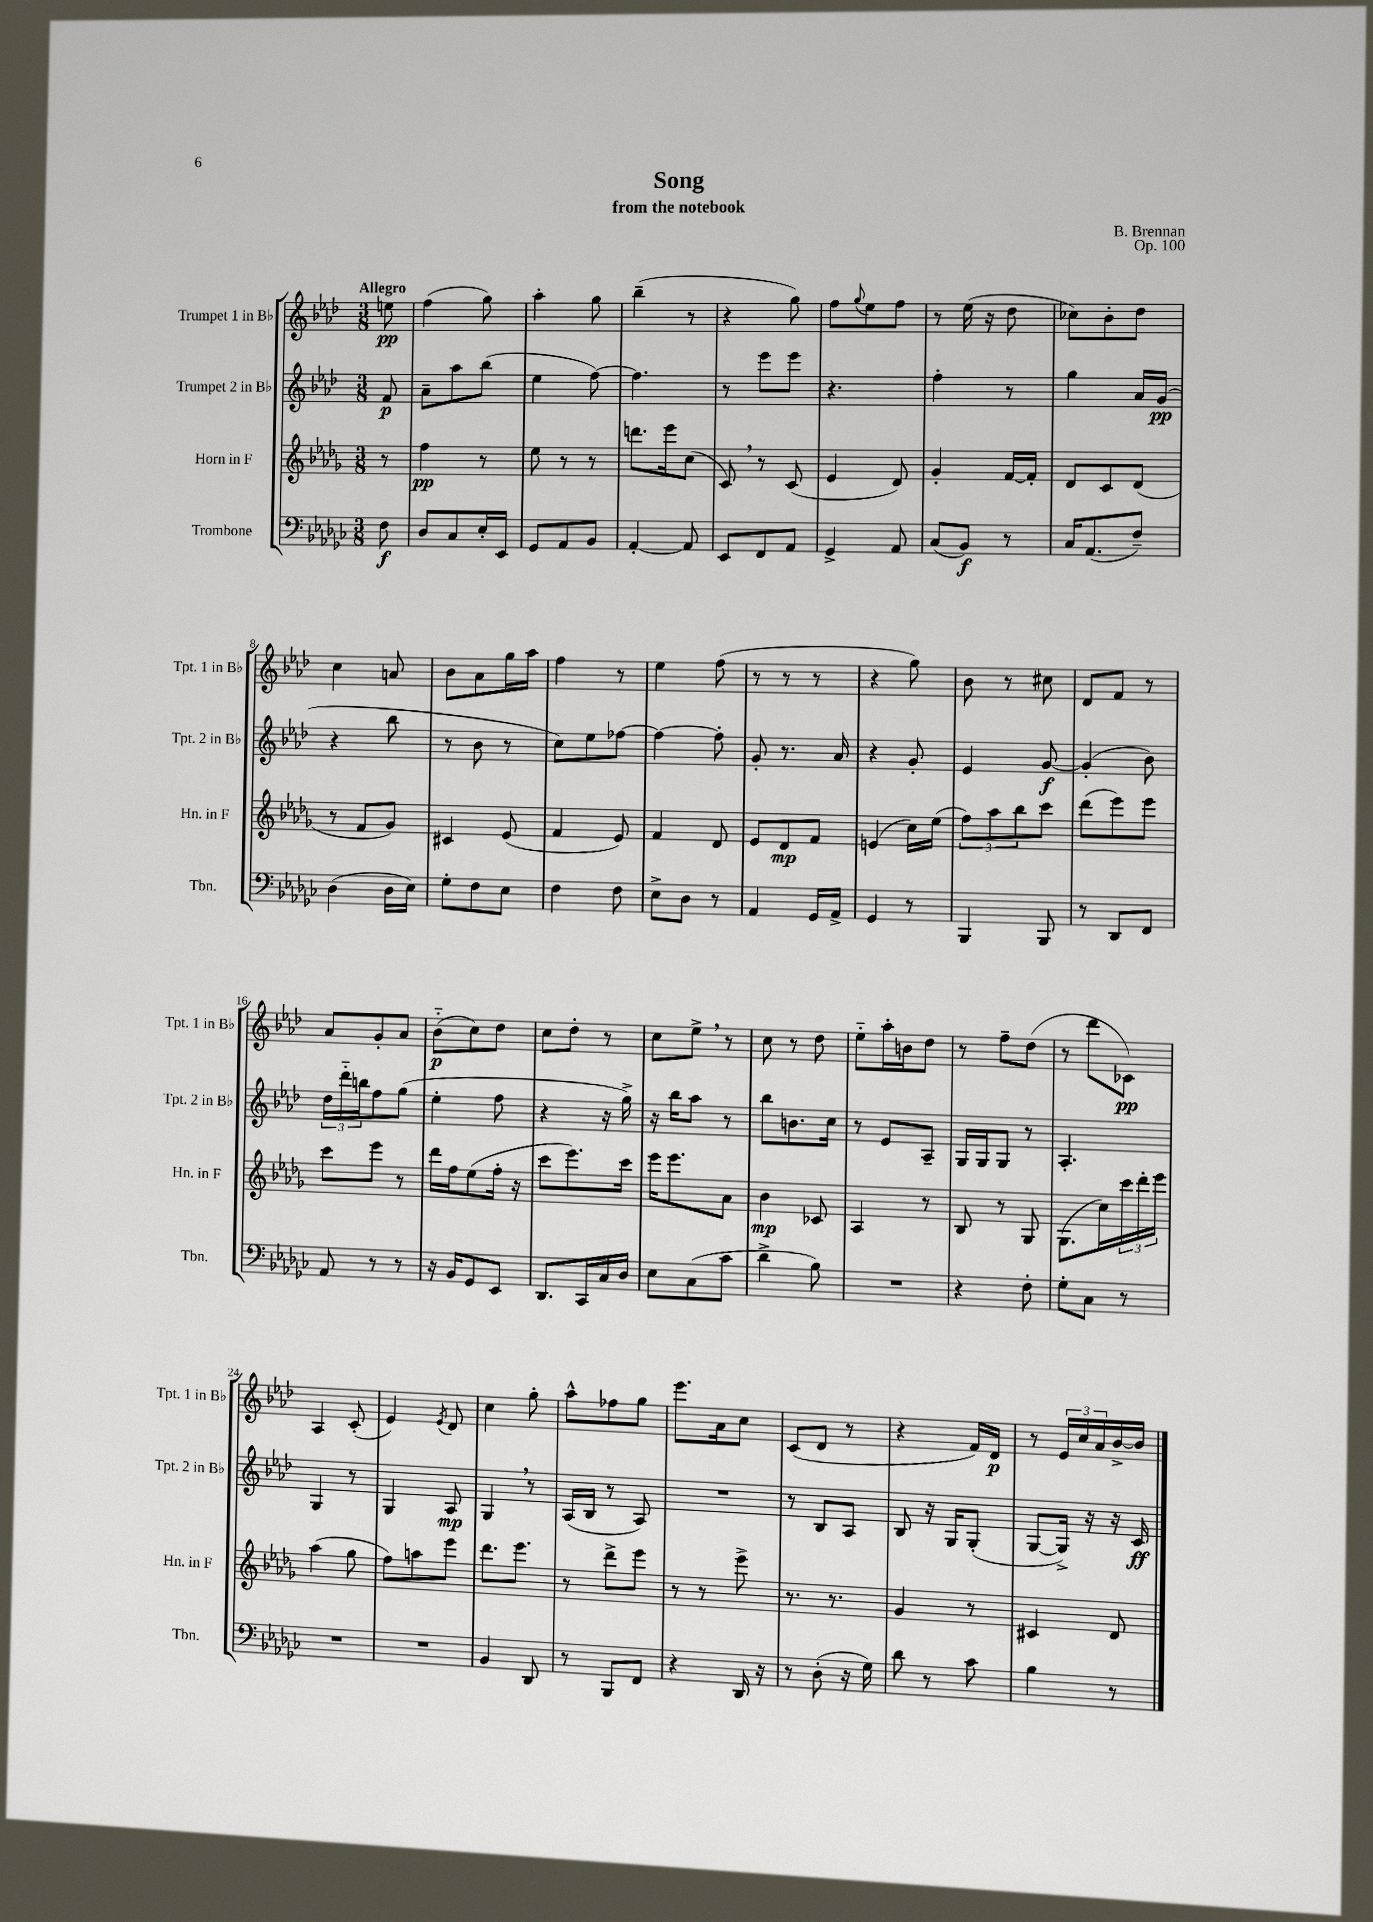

**kern	**dynam	**kern	**dynam	**kern	**dynam	**kern	**dynam
*part4	*part4	*part3	*part3	*part2	*part2	*part1	*part1
*staff4	*staff4	*staff3	*staff3	*staff2	*staff2	*staff1	*staff1
*I"Trombone	*	*I"Horn in F	*	*I"Trumpet 2 in B♭	*	*I"Trumpet 1 in B♭	*
*I'Tbn.	*	*I'Hn. in F	*	*I'Tpt. 2 in B♭	*	*I'Tpt. 1 in B♭	*
*clefF4	*	*clefG2	*	*clefG2	*	*clefG2	*
*k[b-e-a-d-g-c-]	*	*k[b-e-a-d-g-]	*	*k[b-e-a-d-]	*	*k[b-e-a-d-]	*
*M3/8	*	*M3/8	*	*M3/8	*	*M3/8	*
=	=	=	=	=	=	=	=
!	!	!	!	!	!	!LO:TX:a:B:t=Allegro	!
8F\	f	8r	.	8f/	p	8een\	pp
=1	=1	=1	=1	=1	=1	=1	=1
8D-/L	.	4ff\	pp	8a-~\L	.	(4ff\	.
8C-/	.	.	.	8aa-\	.	.	.
16E-'/L	.	8r	.	(8bb-\J	.	8gg\)	.
16EE-/JJ	.	.	.	.	.	.	.
=2	=2	=2	=2	=2	=2	=2	=2
8GG-/L	.	8ee-\	.	4ee-\	.	4aa-'\	.
8AA-/	.	8r	.	.	.	.	.
8BB-/J	.	8r	.	[8ff\)	.	8gg\	.
=3	=3	=3	=3	=3	=3	=3	=3
[4AA-'/	.	8.dddn\L	.	4.ff\]	.	(4bb-~\	.
.	.	16eee-\k	.	.	.	.	.
8AA-/]	.	(8cc\J	.	.	.	8r	.
=4	=4	=4	=4	=4	=4	=4	=4
8EE-/L	.	8c,/)	.	8r	.	4r	.
8FF/	.	8r	.	8eee-\L	.	.	.
8AA-/J	.	(8c/	.	8eee-\J	.	8gg\)	.
=5	=5	=5	=5	=5	=5	=5	=5
4GG-^/	.	4e-/	.	4.r	.	8ff\L	.
.	.	.	.	.	.	8qqgg/	.
.	.	.	.	.	.	8ee-\	.
8AA-/	.	8d-/)	.	.	.	8ff\J	.
=6	=6	=6	=6	=6	=6	=6	=6
(8C-/L	.	4g-'/	.	4ff'\	.	8r	.
8BB-/J)	f	.	.	.	.	(16ee-\	.
.	.	.	.	.	.	16r	.
8r	.	[16f/LL	.	8r	.	8dd-\	.
.	.	16f'/JJ]	.	.	.	.	.
=7	=7	=7	=7	=7	=7	=7	=7
16C-/KL	.	8d-/L	.	4gg\	.	8cc-X\L)	.
(8.AA-/	.	.	.	.	.	.	.
.	.	8c/	.	.	.	8b-'\	.
8F~/J)	.	(8d-/J	.	16a-/LL	.	8dd-\J	.
.	.	.	.	(16g/JJ	pp	.	.
!!LO:LB:g=z
=8	=8	=8	=8	=8	=8	=8	=8
(4D-\	.	8r	.	4r	.	4cc\	.
.	.	8f/L	.	.	.	.	.
16D-\LL	.	8g-/J)	.	8bb-\	.	8an/	.
16E-\JJ)	.	.	.	.	.	.	.
=9	=9	=9	=9	=9	=9	=9	=9
8G-'\L	.	4c#X/	.	8r	.	8b-\L	.
8F\	.	.	.	8b-\	.	8a-\	.
8E-\J	.	(8e-/	.	8r	.	16gg\L	.
.	.	.	.	.	.	16aa-\JJ	.
=10	=10	=10	=10	=10	=10	=10	=10
4F\	.	4f/	.	8cc\L)	.	4ff\	.
.	.	.	.	8ee-\	.	.	.
8F\	.	8e-/)	.	[8ff-X\J	.	8r	.
=11	=11	=11	=11	=11	=11	=11	=11
8E-^\L	.	4f/	.	4ff-\_	.	4ee-\	.
8D-\J	.	.	.	.	.	.	.
8r	.	8d-/	.	8ff-'\]	.	(8ff\	.
=12	=12	=12	=12	=12	=12	=12	=12
4AA-/	.	8e-/L	.	8g'/	.	8r	.
.	.	8d-/	mp	8.r	.	8r	.
16GG-/LL	.	8f/J	.	.	.	8r	.
16AA-^/JJ	.	.	.	16a-/	.	.	.
=13	=13	=13	=13	=13	=13	=13	=13
4GG-/	.	(4en/	.	4r	.	4r	.
8r	.	16cc\LL)	.	8g'/	.	8gg\)	.
.	.	(16ee-\JJ	.	.	.	.	.
=14	=14	=14	=14	=14	=14	=14	=14
4BBB-/	.	12ff\L)	.	4e-/	.	8b-\	.
.	.	12aa-\	.	.	.	.	.
.	.	.	.	.	.	8r	.
.	.	12bb-\	.	.	.	.	.
8BBB-/	.	8ccc\J	.	[8g/	f	8cc#X\	.
=15	=15	=15	=15	=15	=15	=15	=15
8r	.	(8ddd-\L	.	(4g'/]	.	8d-/L	.
8DD-/L	.	8eee-\)	.	.	.	8f/J	.
8FF/J	.	8eee-\J	.	8b-\)	.	8r	.
!!LO:LB:g=z
=16	=16	=16	=16	=16	=16	=16	=16
8AA-/	.	8ccc\L	.	24dd-\LL	.	8a-/L	.
.	.	.	.	24ddd-\	.	.	.
.	.	.	.	24bbn\J	.	.	.
8r	.	8eee-\J	.	8ff\	.	8g'/	.
8r	.	8r	.	(8gg\J	.	8a-/J	.
=17	=17	=17	=17	=17	=17	=17	=17
16r	.	16ddd-\LL	.	4ee-'\	.	(8b-\L	p
16BB-/KL	.	16ff\J	.	.	.	.	.
8GG-/	.	(8ee-\	.	.	.	8cc\)	.
8EE-/J	.	16ff'\Jk	.	8ff\	.	8dd-\J	.
.	.	16r	.	.	.	.	.
=18	=18	=18	=18	=18	=18	=18	=18
8.DD-/L	.	8ccc\L	.	4r	.	8cc\L	.
.	.	8.eee-\)	.	.	.	8dd-'\J	.
16CC-/L	.	.	.	.	.	.	.
16C-/	.	.	.	16r	.	8r	.
16D-/JJ	.	16ccc\Jk	.	16gg^\)	.	.	.
=19	=19	=19	=19	=19	=19	=19	=19
8E-\L	.	16eee-\KL	.	16r	.	8cc\L	.
.	.	8.eee-\	.	16bb-\KL	.	.	.
(8C-\	.	.	.	8aa-\J	.	8ee-^,\J	.
8c-\J	.	8a-\J	.	8r	.	8r	.
=20	=20	=20	=20	=20	=20	=20	=20
4d-^\	.	4b-\	mp	8bb-\L	.	8cc\	.
.	.	.	.	8.bn\	.	8r	.
8B-\)	.	8c-X/	.	.	.	8dd-\	.
.	.	.	.	16cc\Jk	.	.	.
=21	=21	=21	=21	=21	=21	=21	=21
4.r	.	4A-/	.	8r	.	8ee-\L	.
.	.	.	.	8e-/L	.	16aa-'\L	.
.	.	.	.	.	.	16bn\J	.
.	.	8r	.	8A-~/J	.	8dd-\J	.
=22	=22	=22	=22	=22	=22	=22	=22
4r	.	8B-/	.	16G/LL	.	8r	.
.	.	.	.	16G/J	.	.	.
.	.	8r	.	8G/J	.	8ff~\L	.
8F'\	.	8G-/	.	8r	.	(8dd-\J	.
=23	=23	=23	=23	=23	=23	=23	=23
8G-'\L	.	(8.G-\L	.	4.A-'/	.	8r	.
8C-\J	.	.	.	.	.	8ddd-\L	.
.	.	16cc\L)	.	.	.	.	.
8r	.	24ccc\	.	.	.	8c-X\J)	pp
.	.	24ddd-'\	.	.	.	.	.
.	.	24eee-\JJ	.	.	.	.	.
!!LO:LB:g=z
=24	=24	=24	=24	=24	=24	=24	=24
4.r	.	(4aa-\	.	4G/	.	4A-/	.
.	.	8gg-\	.	8r	.	(8c'/	.
=25	=25	=25	=25	=25	=25	=25	=25
4.r	.	8ff\L)	.	4G/	.	4e-/)	.
.	.	8aan\	.	.	.	.	.
.	.	.	.	.	.	8qe-/	.
.	.	8eee-\J	.	8A-/	mp	8d-/	.
=26	=26	=26	=26	=26	=26	=26	=26
4BB-/	.	8.ddd-\L	.	4G,/	.	4cc\	.
.	.	8.eee-\J	.	.	.	.	.
8DD-/	.	.	.	8r	.	8gg'\	.
=27	=27	=27	=27	=27	=27	=27	=27
8r	.	8r	.	(16A-/LL	.	8aa-^^\L	.
.	.	.	.	16B-/JJ	.	.	.
8BBB-/L	.	8ddd-^\L	.	8r	.	8ff-X\	.
8FF/J	.	8eee-\J	.	8A-/)	.	8gg\J	.
=28	=28	=28	=28	=28	=28	=28	=28
4r	.	8r	.	4.r	.	8.eee-\L	.
.	.	8r	.	.	.	.	.
.	.	.	.	.	.	16a-\k	.
16DD-/	.	8eee-^\	.	.	.	8cc\J	.
16r	.	.	.	.	.	.	.
=29	=29	=29	=29	=29	=29	=29	=29
8r	.	8.r	.	8r	.	(8c/L	.
(8D-'\	.	.	.	8B-/L	.	8d-/J	.
.	.	8.r	.	.	.	.	.
16r	.	.	.	8A-/J	.	8r	.
16G-\)	.	.	.	.	.	.	.
=30	=30	=30	=30	=30	=30	=30	=30
8d-\	.	4g-/	.	8B-/	.	4r	.
8r	.	.	.	16r	.	.	.
.	.	.	.	16G/KL	.	.	.
8c-\	.	8r	.	(8G'/J	.	16f/LL)	.
.	.	.	.	.	.	16d-/JJ	p
=31	=31	=31	=31	=31	=31	=31	=31
4B-\	.	4c#X/	.	[8G/L	.	8r	.
.	.	.	.	16G^/Jk])	.	24e-/LL	.
.	.	.	.	.	.	24cc/	.
.	.	.	.	16r	.	.	.
.	.	.	.	.	.	24a-/	.
8r	.	8d-/	.	16r	.	[16b-^/	.
.	.	.	.	16c/	ff	16b-/JJ]	.
==	==	==	==	==	==	==	==
*-	*-	*-	*-	*-	*-	*-	*-
